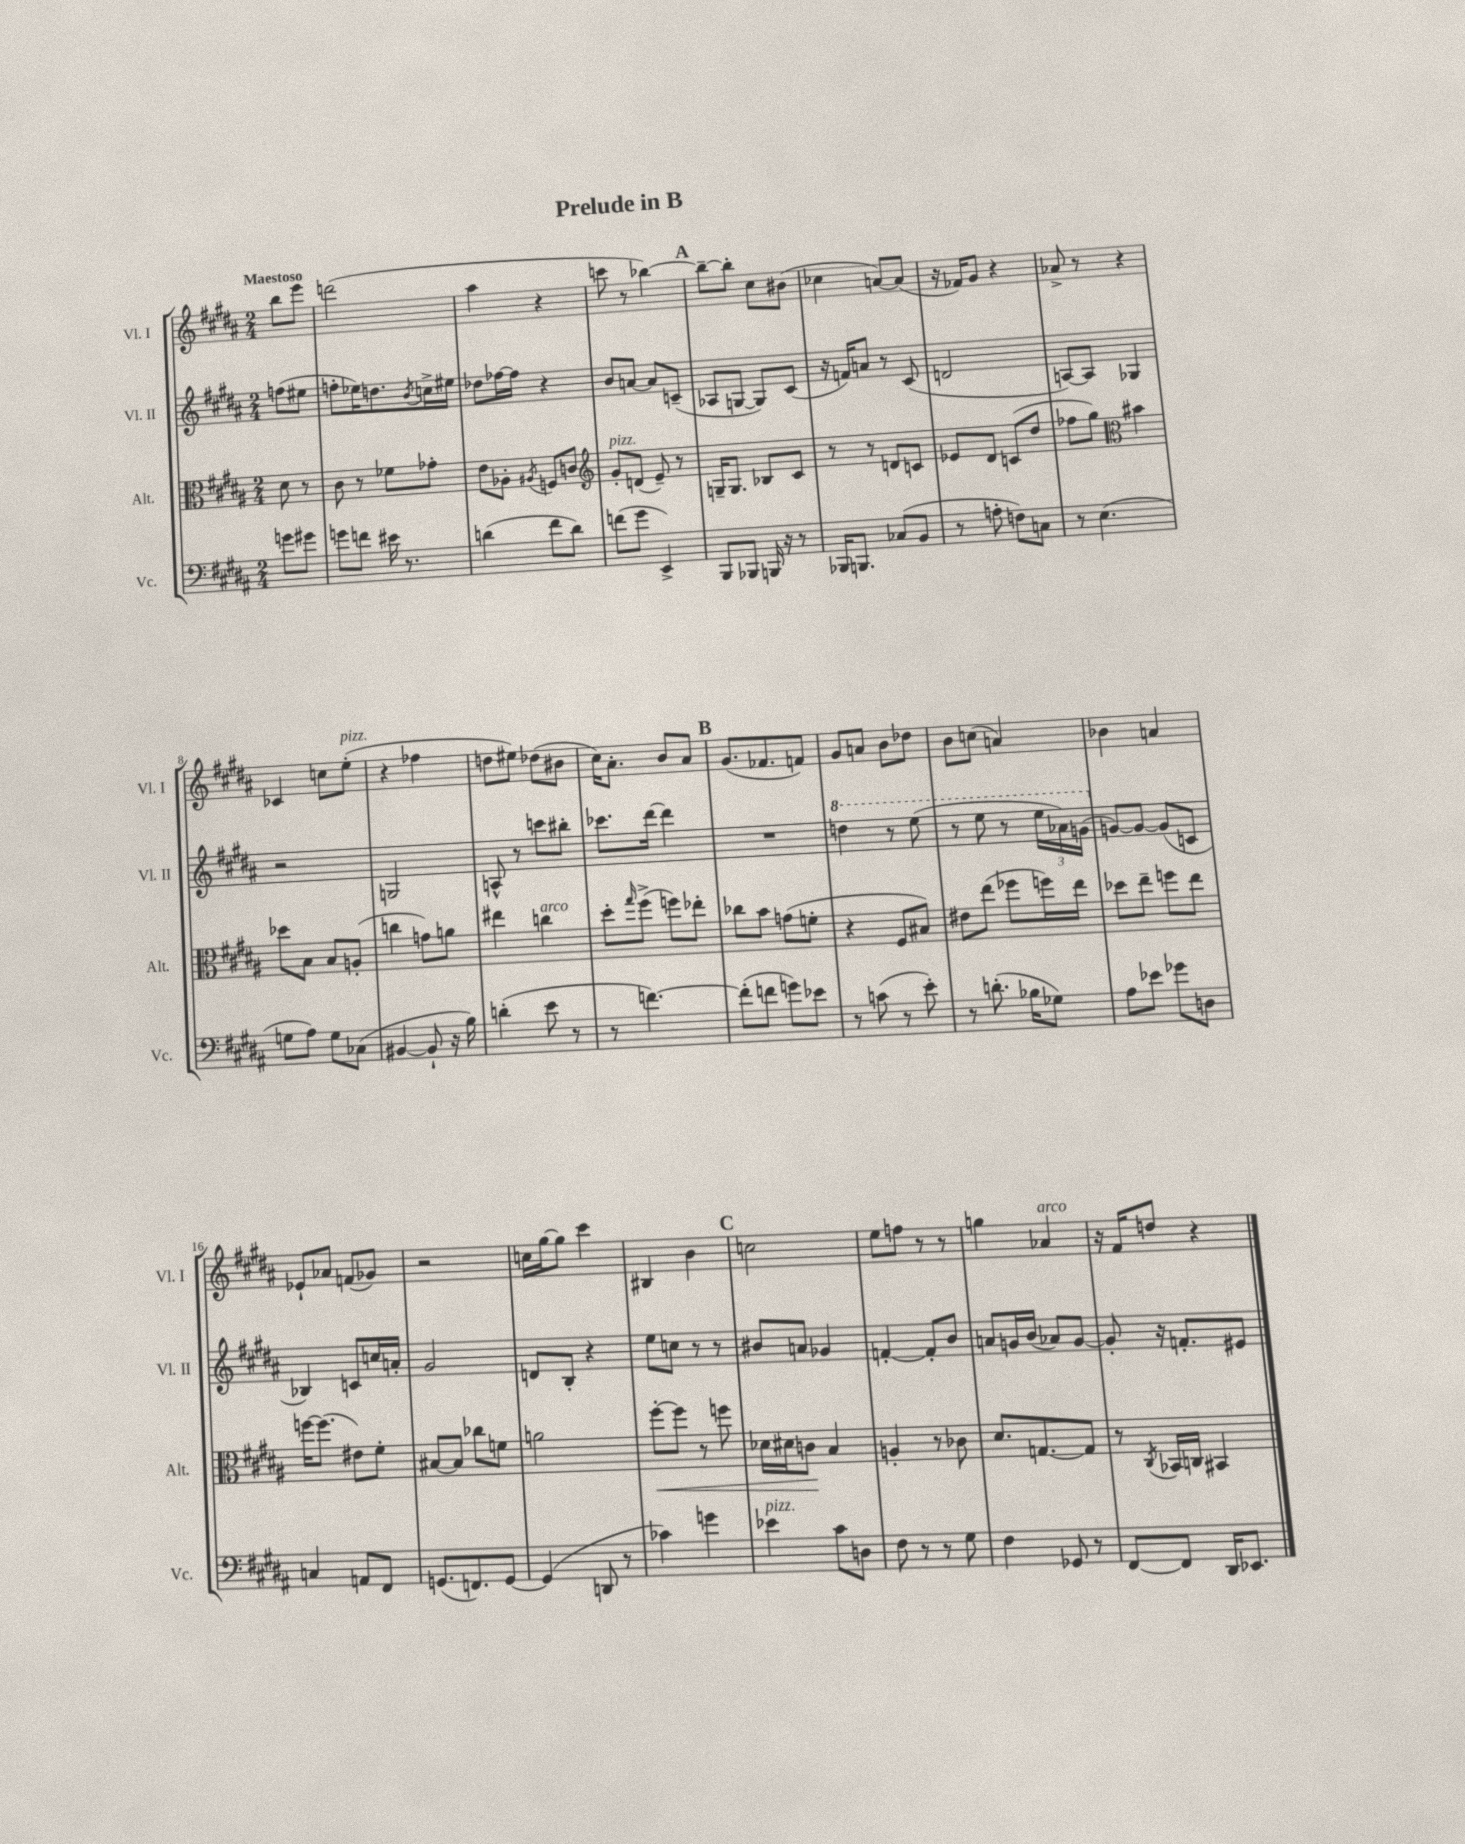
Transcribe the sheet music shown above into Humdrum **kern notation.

**kern	**kern	**kern	**kern
*staff4	*staff3	*staff2	*staff1
*clefF4	*clefC3	*clefG2	*clefG2
*k[f#c#g#d#a#]	*k[f#c#g#d#a#]	*k[f#c#g#d#a#]	*k[f#c#g#d#a#]
*M2/4	*M2/4	*M2/4	*M2/4
8g	8d#	(8ff	8bb
8g#	8r	8ee#	8eee
=	=	=	=
8g	8c#	8ff'	(2ddd
8f	8r	16ee-)	.
.	.	8.dd	.
16e#	8f-	.	.
8.r	.	.	.
.	.	8qb	.
.	8g-'	16cc^	.
.	.	16ee#	.
=	=	=	=
(4d	8e	8dd-	4aa#
.	8A-'	[16ff-	.
.	.	16ff-]	.
.	8qA#	.	.
8f#	8F	4r	4r
8d)	8c	.	.
=	=	=	=
*	*clefG2	*	*
(8f	8g#'	8b	8ccc
8g#	(8d	[8a	8r
4EE^)	8e~)	8a]	[4bb-)
.	8r	(8c~	.
=	=	=	=
8BBB	16G~	8A-	8bb-~_
.	8.G	.	.
8BBB-	.	[8G	8bb-']
16BBB	8B-	8G])	8cc#
16r	.	.	.
8r	8c#	(8c#	(8b#
=	=	=	=
16BBB-	8r	16r	4cc-
8.BBB	.	16f)	.
.	8r	8a	.
(8C-	8d	8r	[8a)
8BB	8c	(8c#	(8a]
=	=	=	=
8r	8e-	2d	16r
.	.	.	16f-)
8A'	8d#	.	8g#
8F)	(8c	.	4r
8C	8dd#	.	.
=	=	=	=
8r	8ff-	[8A)	8a-^
(4.E	8gg#)	8A]	8r
*	*clefC3	*	*
.	4b#	4G-	4r
=	=	=	=
8G	8dd-	2r	4c-
8A#)	8B	.	.
8G	8B	.	8cc
(8C-	(8A'	.	(8ee'
=	=	=	=
[4BB#	4cc	2G	4r
8BB#`]	8g)	.	4ff-
16r	8a	.	.
16B)	.	.	.
=	=	=	=
(4d'	4ee#	8A^^	8dd
.	.	8r	8ee#)
8e	4cc	8ccc	(8dd-
8r	.	8bb#'	8b#
=	=	=	=
8r	8dd#'	8.ccc-	16cc#)
.	.	.	8.a#'
.	16qqgg#	.	.
[4.f)	(8ff#^	.	.
.	.	[16ddd#	.
.	8ff)	4ddd#]	8b
.	8ee-'	.	8a#
=	=	=	=
(8f']	8cc-	2r	(8.g#
8f	8b	.	.
.	.	.	8.f-
8g)	(8g	.	.
8e-	8f'	.	8f)
=	=	=	=
8r	4r	4ddd	8g#
(8c	.	.	8a
8r	8F#	8r	8b
8e')	8B#)	(8eee	8dd-
=	=	=	=
8r	8e#	8r	8b
(8.d'	(8ee	8eee	(8cc
.	8ff-	8r	4a)
16B-	.	.	.
8G-)	16ff)	24eee	.
.	.	24aa-)	.
.	16ee	.	.
.	.	(24gg	.
=	=	=	=
8A#	8dd-	[8g)	4b-
8e-	8ee~	8g_	.
8g-	8ff	(8g]	4a
8D	8ee	8c	.
=	=	=	=
4C	[16ff	4B-)	8e-`
.	(8.ff]	.	.
.	.	.	8a-
8AA	8e#)	8c	(8f
8FF#	8f#'	16cc	8g-)
.	.	16a'	.
=	=	=	=
(8.GG	[8B#	2g#	2r
.	8B#]	.	.
8.FF)	.	.	.
.	8cc-	.	.
[8GG	8f	.	.
=	=	=	=
(4GG]	2a	8d	16cc
.	.	.	[16gg#
.	.	8B'	8gg#]
8DD	.	4r	4ccc#
8r	.	.	.
=	=	=	=
4c-)	[8ff#'	8ee	4B#
.	8ff#]	8cc	.
4g	8r	8r	4b
.	8ff	8r	.
=	=	=	=
4e-	16d-	8b#	2cc
.	16d#	.	.
.	8c	8a	.
8c#	4B	4g-	.
8D	.	.	.
=	=	=	=
8F#	4A'	[4f'	8ee
8r	.	.	8ff
8r	8r	8f']	8r
8G#	8c-	8b	8r
=	=	=	=
4F#	8.d#	8a	4gg
.	.	16g	.
.	[8.G	(16b	.
8GG-	.	8a-)	4a-
8r	8G]	[8g	.
=	=	=	=
[8FF#	8r	8g']	16r
.	.	.	16f#
.	8qC#	.	.
8FF#]	16BB-	16r	8dd
.	16C	8.f'	.
16DD#	4BB#	.	4r
8.EE-	.	.	.
.	.	8e#	.
==	==	==	==
*-	*-	*-	*-
